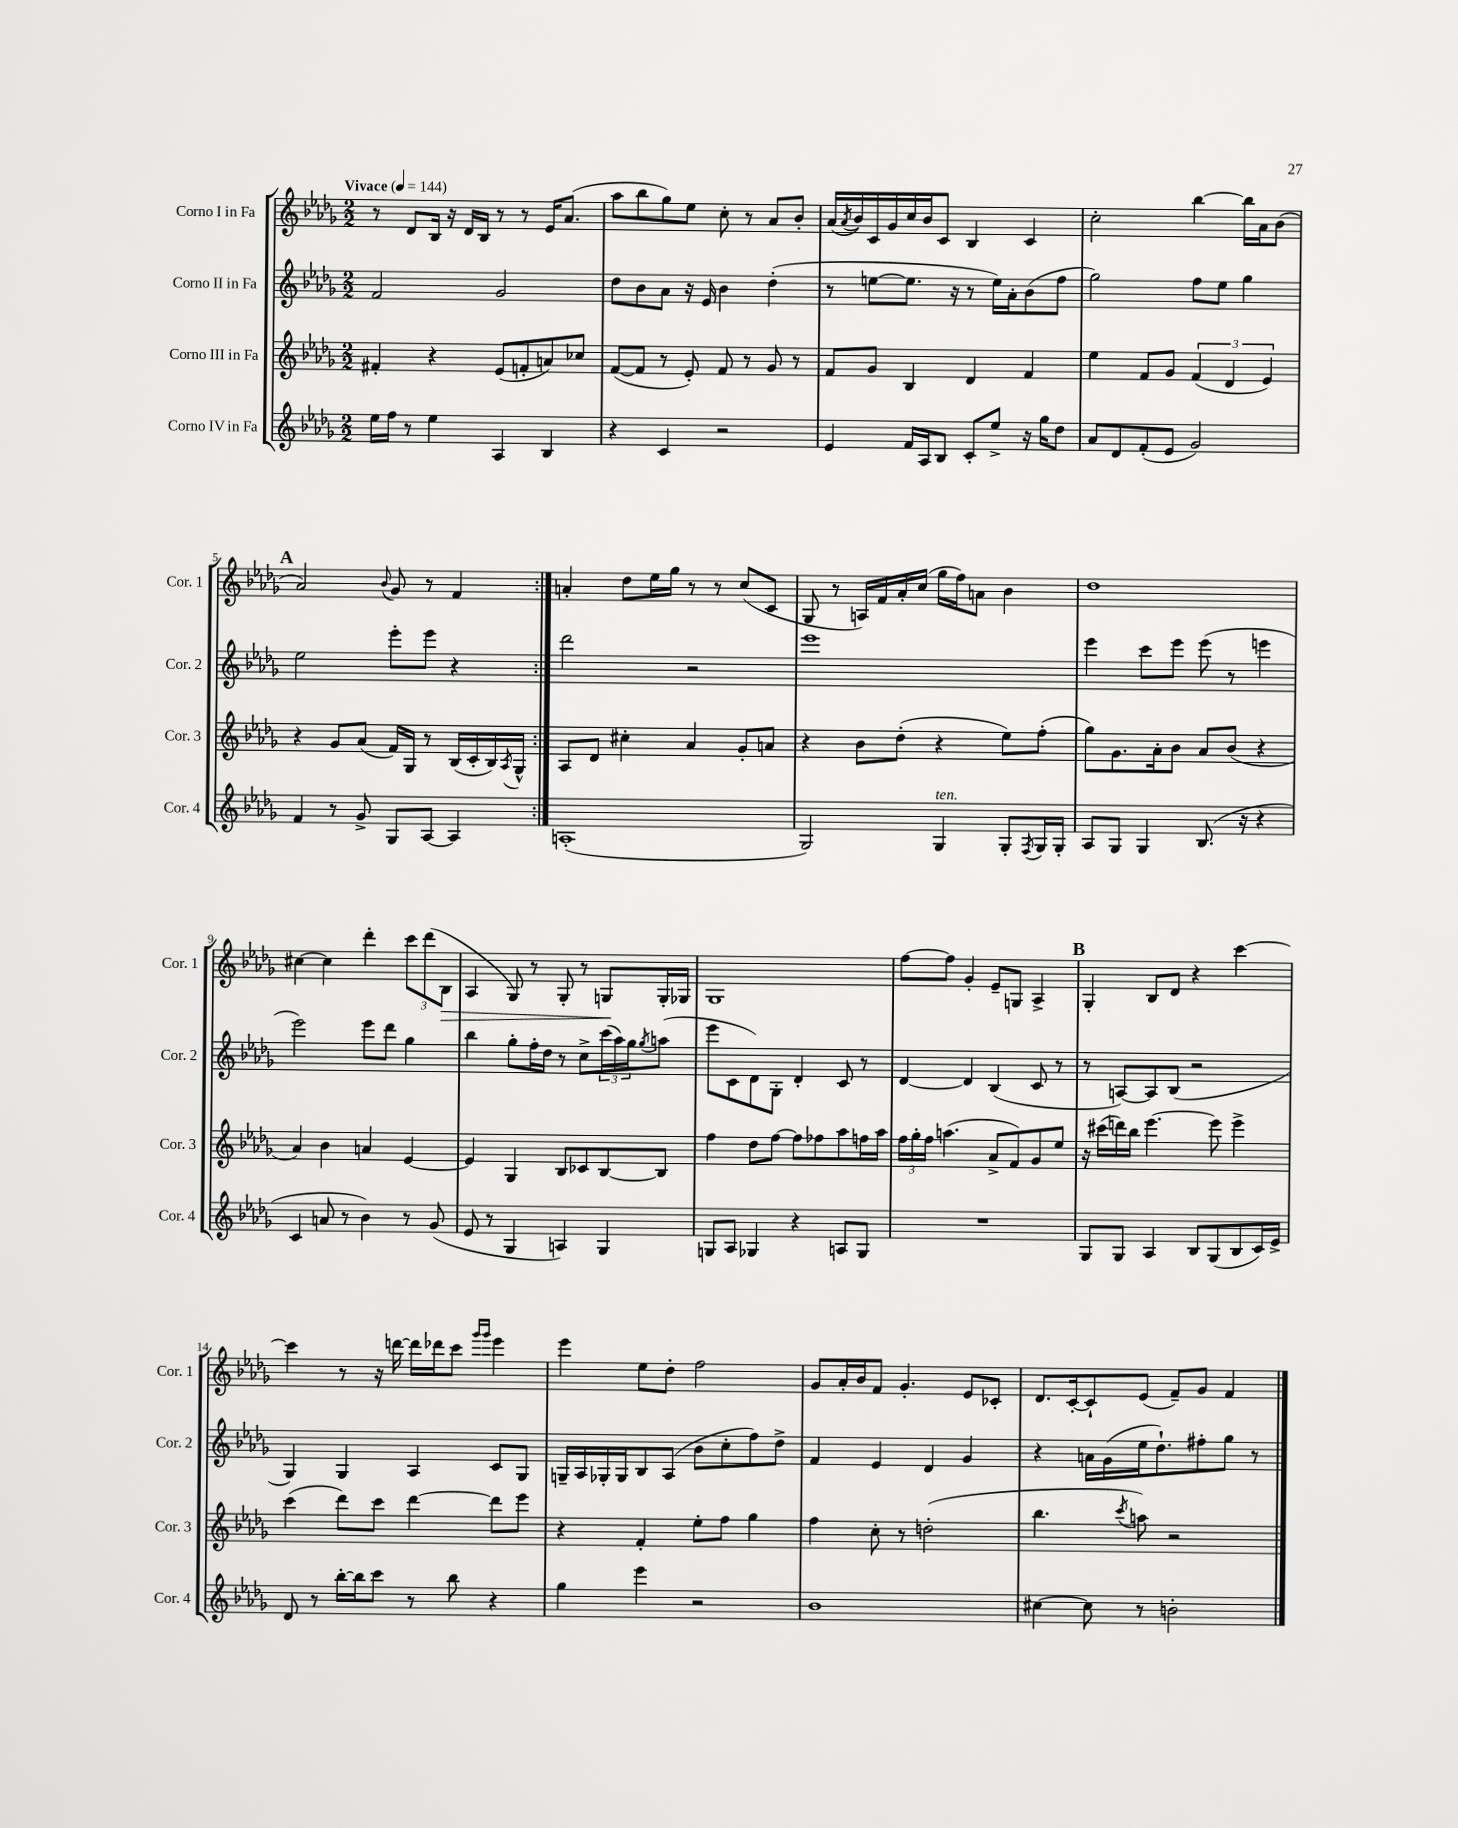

**kern	**kern	**kern	**kern	**dynam
*part4	*part3	*part2	*part1	*part1
*staff4	*staff3	*staff2	*staff1	*staff1
*I"Corno IV in Fa	*I"Corno III in Fa	*I"Corno II in Fa	*I"Corno I in Fa	*
*I'Cor. 4	*I'Cor. 3	*I'Cor. 2	*I'Cor. 1	*
*clefG2	*clefG2	*clefG2	*clefG2	*
*k[b-e-a-d-g-]	*k[b-e-a-d-g-]	*k[b-e-a-d-g-]	*k[b-e-a-d-g-]	*
*M2/2	*M2/2	*M2/2	*M2/2	*
*MM144	*MM144	*MM144	*MM144	*
=1	=1	=1	=1	=1
!	!	!	!LO:TX:a:B:t=Vivace	!
16ee-\LL	4f#X'/	2f/	8r	.
16ff\JJ	.	.	.	.
8r	.	.	8d-/L	.
4ee-\	4r	.	16B-/Jk	.
.	.	.	16r	.
.	.	.	16d-/LL	.
.	.	.	16B-/JJ	.
4A-/	(8e-/L	2g-/	8r	.
.	8fn'/	.	8r	.
4B-/	8an/)	.	16e-/KL	.
.	.	.	(8.a-/J	.
.	8cc-X/J	.	.	.
=2	=2	=2	=2	=2
4r	([8f/L	8dd-\L	8aa-\L	.
.	8f/J]	8b-\	8bb-\	.
4c/	8r	8a-\J	8gg-\)	.
.	8e-'/)	16r	8ee-\J	.
.	.	16e-/	.	.
2r	8f/	4b-\	8cc'\	.
.	8r	.	8r	.
.	8g-/	(4dd-'\	8a-/L	.
.	8r	.	8b-'/J	.
=3	=3	=3	=3	=3
4e-/	8f/L	8r	(16a-/LL	.
.	.	.	8qa-/	.
.	.	.	16b-/)	.
.	8g-/J	[8een\L	16c/	.
.	.	.	16g-/	.
16f/LL	4B-/	8.ee\J]	16cc/	.
16A-/J	.	.	16b-/J	.
8B-/J	.	.	8c/J	.
.	.	16r	.	.
8c'/L	4d-/	8r	4B-/	.
8ee-^/J	.	16ee\LL)	.	.
.	.	16a-'\J	.	.
16r	4f/	(8b-\	4c/	.
16gg-\KL	.	.	.	.
8dd-\J	.	8ff\J	.	.
=4	=4	=4	=4	=4
8a-/L	4ee-\	2gg-\)	2cc'\	.
8d-/	.	.	.	.
(8f'/	8f/L	.	.	.
8e-/J	8g-/J	.	.	.
2g-/)	(6f/	8ff\L	[4bb-\	.
.	.	8ee-\J	.	.
.	6d-/	.	.	.
.	.	4gg-\	16bb-\LL]	.
.	.	.	16a-\J	.
.	6e-/)	.	.	.
.	.	.	(8b-\J	.
!!LO:LB:g=z
!!LO:REH:place=s1:t=A
=5	=5	=5	=5	=5
4f/	4r	2ee-\	2a-/)	.
8r	8g-/L	.	.	.
8g-^/	(8a-/J	.	.	.
.	.	.	8qqb-/	.
8G-/L	16f/LL)	8eee-'\L	8g-/	.
.	16G-/JJ	.	.	.
[8A-/J	8r	8eee-\J	8r	.
4A-/]	(16B-/LL	4r	4f/	.
.	16c'/	.	.	.
.	16B-/)	.	.	.
.	8qA-/	.	.	.
.	16G-^^/JJ	.	.	.
=6:|!	=6:|!	=6:|!	=6:|!	=6:|!
(1An'	8A-/L	2ddd-\	4an'/	.
.	8d-/J	.	.	.
.	4cc#X'\	.	8dd-\L	.
.	.	.	16ee-\L	.
.	.	.	16gg-\JJ	.
.	4a-/	2r	8r	.
.	.	.	8r	.
.	8g-'/L	.	(8cc/L	.
.	8an/J	.	8c/J	.
=7	=7	=7	=7	=7
2G-/)	4r	1eee-	8G-/	.
.	.	.	8r	.
.	8b-\L	.	16An/LL)	.
.	.	.	16f/	.
.	(8dd-'\J	.	16a-'/	.
.	.	.	(16cc/JJ	.
!LO:TX:a:i:t=ten.	!	!	!	!
4G-/	4r	.	16gg-\LL	.
.	.	.	16ff\J)	.
.	.	.	8an\J	.
8G-'/L	8ee-\L)	.	4b-\	.
8qF/	.	.	.	.
16G-/L	(8ff'\J	.	.	.
16G-'/JJ	.	.	.	.
=8	=8	=8	=8	=8
8A-/L	8gg-\L)	4eee-\	1dd-	.
8G-/J	8.g-\	.	.	.
4G-/	.	8ccc\L	.	.
.	16a-'\k	.	.	.
.	8b-\J	8eee-\J	.	.
(8.B-/	8a-/L	(8eee-\	.	.
.	(8b-/J	8r	.	.
16r	.	.	.	.
4r	4r	4eeen\	.	.
!!LO:LB:g=z
=9	=9	=9	=9	=9
4c/	4a-/)	2eee-\)	[4cc#X\	.
8an/	4b-\	.	4cc#\]	.
8r	.	.	.	.
4b-\)	4an/	8eee-\L	4ddd-'\	.
.	.	8ddd-\J	.	.
8r	[4e-/	4gg-\	12ccc\L	.
.	.	.	(12ddd-\	.
(8g-/	.	.	.	.
!	!	!	!	!LO:HP:b
.	.	.	12B-\J	>
=10	=10	=10	=10	=10
8e-/	4e-/]	4bb-\	4A-/	.
8r	.	.	.	.
4G-/	4G-/	8gg-'\L	8G-/)	.
.	.	16ff'\L	8r	.
.	.	16dd-\JJ	.	.
4An/)	8B-/L	8r	8G-'/	.
.	8c-X/	8cc^\L	8r	.
4G-/	[8B-/	(24ccc\L	8Gn/L	.
.	.	24aa-\)	.	.
.	.	24gg-\J	.	.
.	.	8qgg-/	.	.
.	8B-/J]	(8aan\J	16G'/L	]
.	.	.	16G-X/JJ	.
=11	=11	=11	=11	=11
8Gn/L	4ff\	8eee-\L	1G-	.
8A-/J	.	8c\	.	.
4G-X/	8dd-\L	8d-\)	.	.
.	[8ff\J	8G-'\J	.	.
4r	8ff\L]	4d-'/	.	.
.	8ff-X\	.	.	.
8An/L	8aa-\	8c/	.	.
8G-/J	16ffn\L	8r	.	.
.	16aa-\JJ	.	.	.
=12	=12	=12	=12	=12
1r	24ff\LL	[4d-/	[8ff\L	.
.	24gg-'\	.	.	.
.	24ff\JJ	.	.	.
.	(4.aan\	.	8ff\J]	.
.	.	4d-/]	4g-'/	.
.	8a-^/L	(4B-/	8e-~/L	.
.	8f/)	.	8Gn/J	.
.	8g-/	8c/	4A-^/	.
.	8ee-/J	8r	.	.
!!LO:REH:place=s1:t=B
=13	=13	=13	=13	=13
8G-/L	16r	8r	4G-'/	.
.	(16ccc#X\LL	.	.	.
8G-/J	16dddn\)	[8An/L)	.	.
.	16bb-\JJ	.	.	.
4A-/	[4.eee-\	8A/]	8B-/L	.
.	.	(8B-/J	8d-/J	.
8B-/L	.	2r	4r	.
(8G-/	8eee-\]	.	.	.
8B-/	4eee-^\	.	[4ccc\	.
16c/L)	.	.	.	.
16e-^/JJ	.	.	.	.
!!LO:LB:g=z
=14	=14	=14	=14	=14
8d-/	(4ccc\	4G-/)	4ccc\]	.
8r	.	.	.	.
[16bb-'\LL	8ddd-\L)	4G-/	8r	.
16bb-\J]	.	.	.	.
8ccc\J	8ccc\J	.	16r	.
.	.	.	[16dddn\	.
8r	[4ddd-\	4A-/	16ddd\LL]	.
.	.	.	16ddd-X\J	.
8bb-\	.	.	8ccc\J	.
.	.	.	16qqggg-/LL	.
.	.	.	16qqggg-/JJ	.
4r	8ddd-\L]	8c/L	4eee-\	.
.	8eee-\J	8G-/J	.	.
=15	=15	=15	=15	=15
4gg-\	4r	16Gn~/LL	4eee-\	.
.	.	16A-/	.	.
.	.	16G-X'/	.	.
.	.	16G-/J	.	.
4eee-\	4f'/	8B-/	8ee-\L	.
.	.	(8A-/J	8dd-'\J	.
2r	8ee-'\L	8b-\L	2ff\	.
.	8ff\J	8cc'\	.	.
.	4gg-\	8ff\)	.	.
.	.	8dd-^\J	.	.
=16	=16	=16	=16	=16
1b-	4ff\	4f/	8g-/L	.
.	.	.	16a-'/L	.
.	.	.	16b-/J	.
.	8cc'\	4e-/	8f/J	.
.	8r	.	4.g-'/	.
.	(2ddn'\	4d-/	.	.
.	.	4g-/	8e-/L	.
.	.	.	8c-X'/J	.
=17	=17	=17	=17	=17
[4cc#X\	4.bb-\	4r	8.d-/L	.
.	.	.	[16c'/k	.
8cc#\]	.	16an\LL	8c`/]	.
.	.	(16g-\	.	.
.	8qccc/	.	.	.
8r	8aan\)	16ee-\J	(8e-/J	.
.	.	8.dd-`\)	.	.
2bn'\	2r	.	8f~/L)	.
.	.	8ff#X'\	8g-/J	.
.	.	8gg-\J	4f/	.
.	.	8r	.	.
==	==	==	==	==
*-	*-	*-	*-	*-
